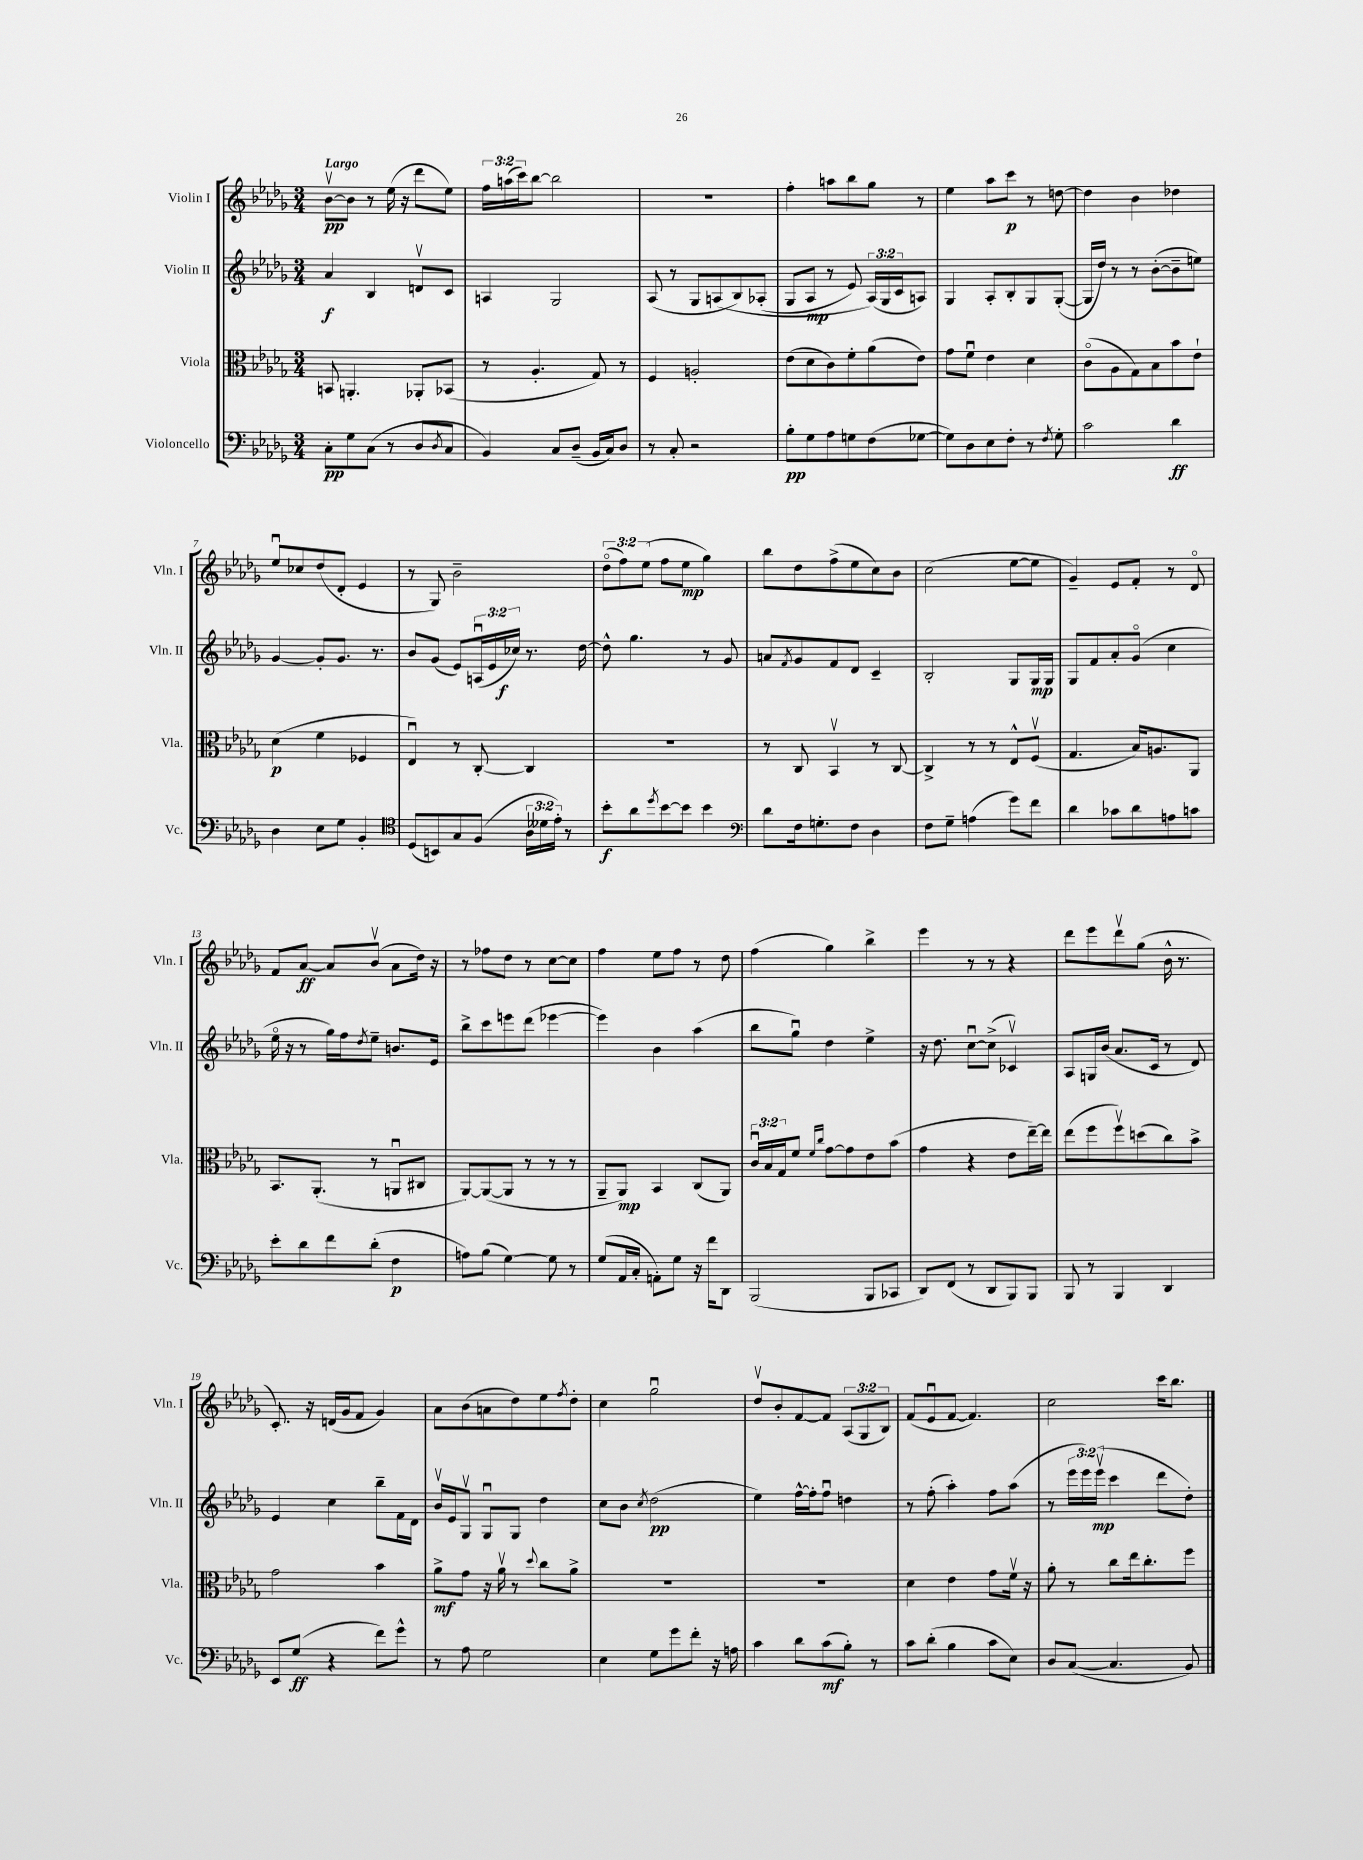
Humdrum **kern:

**kern	**kern	**kern	**kern
*staff4	*staff3	*staff2	*staff1
*clefF4	*clefC3	*clefG2	*clefG2
*k[b-e-a-d-g-]	*k[b-e-a-d-g-]	*k[b-e-a-d-g-]	*k[b-e-a-d-g-]
*M3/4	*M3/4	*M3/4	*M3/4
8C'	8BB	4a-	[8b-v
8G-	4.AA'	.	8b-]
(8C	.	4B-	8r
8r	.	.	(16ee-
.	.	.	16r
8D-	8AA-'	8dv	8ddd-
8qD-	.	.	.
8C	(8BB-	8c	8ee-)
=	=	=	=
4BB-)	8r	4A	24ff
.	.	.	(24aa
.	.	.	24ccc)
.	4.A-'	.	[8bb-
8C	.	2G-	2bb-]
(8D-~	.	.	.
16BB-	8G-)	.	.
16C)	.	.	.
8D-	8r	.	.
=	=	=	=
8r	4F	(8A-	2.r
8C'	.	8r	.
2r	2A'	8G-	.
.	.	&(8A	.
.	.	8B-)	.
.	.	(8A-'	.
=	=	=	=
8B-'	(8e-	8G-	4ff'
8G-	8d-	8A-	.
8A-	8c)	8r	8aa
8G	8f'	8e-)	8bb-
(8F	(8a-	(24A-&)	8gg-
.	.	24G-	.
.	.	24c	.
[8G-	8e-)	8A)	8r
=	=	=	=
8G-])	8g-	4G-	4ee-
8D-	8fu	.	.
8E-	4e-	8A-'	8aa-
8F'	.	8B-'	8ccc
8r	4d-	8G-	8r
8qF	.	.	.
8G-'	.	([8G-'	[8dd
=	=	=	=
2c	(8co	16G-]	4dd]
.	.	16dd-)	.
.	8A-	8r	.
.	8G-)	8r	4b-
.	8B-	([8b-'	.
4d-	8b-	8b-~]	4dd-
.	8e-`	8ee)	.
=	=	=	=
4D-	(4d-	[4g-	8ee-u
.	.	.	8cc-
8E-	4f	8g-']	(8dd-
8G-	.	8.g-	8d-'
4BB-'	4F-	.	4e-
.	.	8.r	.
=	=	=	=
*clefC4	*	*	*
(8D-	4E-u)	8b-	8r
8BB)	.	(8g-	8G-)
8G-	8r	8e-)	2b-~
(8F	[8C'	(24Au	.
.	.	24e-	.
.	.	24cc-)	.
24A-	4C]	8.r	.
24d--	.	.	.
24e-')	.	.	.
8r	.	.	.
.	.	[16dd-	.
=	=	=	=
8b-'	2.r	8dd-^^]	(12dd-o
.	.	.	12ff)
8a-	.	4.gg-	.
.	.	.	(12ee-
8qdd-	.	.	.
[8b-	.	.	8ff
8b-]	.	.	8ee-
4b-	.	8r	4gg-)
.	.	8g-	.
=	=	=	=
*clefF4	*	*	*
8d-	8r	8a	8bb-
.	.	8qf	.
16F	8C	8g-	8dd-
8.G'	.	.	.
.	4BB-v	8f	(8ff^
8F	.	8d-	8ee-
4D-	8r	4c~	8cc)
.	[8C	.	8b-
=	=	=	=
8F	4C^]	2B-'	(2cc
8G-~	.	.	.
(4A	8r	.	.
.	8r	.	.
8g-)	8E-^^	8G-	[8ee-
8f	(8Fv	16G-	8ee-]
.	.	16G-	.
=	=	=	=
4d-	4.G-	8G-	4g-~)
.	.	8f	.
8c-	.	8a-'	8e-
8d-	16B-)	(8g-o	8f'
.	8.A	.	.
8A	.	4cc	8r
8c	8AA-	.	8d-o
=	=	=	=
8e-'	8.BB-	16ee-o	8f
.	.	16r	.
8d-	.	8r	[8a-
.	(8.AA-'	.	.
8f	.	16gg-)	8a-]
.	.	16ff	.
.	.	8qdd-	.
(8d-'	8r	8ee-~	(8b-v
4F	8AAu	8.b	8a-
.	8C#	.	16dd-)
.	.	16e-	16r
=	=	=	=
8A)	[8AA-)	8bb-^	8r
(8B-	(8AA-_	8ccc	8ff-
[4G-)	8AA-]	8eee	8dd-
.	8r	(8ddd-	8r
8G-]	8r	[4eee-	[8cc
8r	8r	.	8cc]
=	=	=	=
(8G-	8AA-~	4eee-])	4ff
16AA-	8AA-)	.	.
16C'	.	.	.
8AA')	4BB-	4b-	8ee-
8G-	.	.	8ff
16r	(8C	(4aa-	8r
16f	.	.	.
8DD-	8AA-)	.	8dd-
=	=	=	=
(2BBB-	24cu	8bb-	(4ff
.	24B-	.	.
.	24G-	.	.
.	8f	8gg-u)	.
.	16qqf	.	.
.	16qqcc	.	.
.	[8g-	4dd-	4gg-)
.	8g-]	.	.
8BBB-	8e-	4ee-^	4bb-^
8CC-	(8b-	.	.
=	=	=	=
8DD-)	4g-	16r	4eee-
.	.	8.dd-	.
(8FF	.	.	.
8r	4r	[8ccu	8r
8DD-	.	(8cc^]	8r
8BBB-)	8e-	4c-v)	4r
8BBB-	[16ee-~)	.	.
.	16ee-]	.	.
=	=	=	=
8BBB-	(8ee-	8A-	8ddd-
8r	8ff	16G	8eee-
.	.	(16b-	.
4BBB-	8ffv)	8.a-	8ddd-v
.	(8dd	.	(8gg-
.	.	16c	.
4DD-	8cc)	8r	16b-^^
.	.	.	8.r
.	8b-^	8d-)	.
=	=	=	=
8EE-	2g-	4e-	8.c')
(8G-	.	.	.
.	.	.	16r
4r	.	4cc	(16d
.	.	.	16g-
.	.	.	8f
8f)	4b-	8bb-~	4g-)
8g-^^	.	16f	.
.	.	16d-	.
=	=	=	=
8r	8a-^	16b-v	8a-
.	.	16e-	.
8A-	8g-	8G-v	(8b-
2G-	16r	8G-u	8a
.	16a-v	.	.
.	8r	8G-	8dd-)
.	8qqdd-	.	.
.	8cc	4dd-	8ee-
.	.	.	8qff
.	8a-^	.	8dd-'
=	=	=	=
4E-	2.r	8cc	4cc
.	.	8b-	.
.	.	8qcc	.
8G-	.	(2dd-	2gg-u
8g-	.	.	.
8f'	.	.	.
16r	.	.	.
16A	.	.	.
=	=	=	=
4c	2.r	4ee-)	8dd-v
.	.	.	8b-'
8d-	.	[16ff^^	[8f
.	.	16ff']	.
(8c	.	8ffu	8f]
8B-')	.	4dd	(12A-
.	.	.	12G-
8r	.	.	.
.	.	.	12B-)
=	=	=	=
8c	4d-	8r	(8f
(8d-'	.	(8ff'	8e-u
4B-	4e-	4aa-')	[8f
.	.	.	4.f])
8c	8g-	8ff	.
8E-)	16fv	(8aa-	.
.	16r	.	.
=	=	=	=
8D-	8a-'	8r	2cc
([8C	8r	24eee-	.
.	.	24eee-)	.
.	.	(24eee-v	.
4.C]	8cc	4ccc	.
.	16ee-	.	.
.	8.cc'	.	.
.	.	8ddd-	16ccc
.	.	.	8.bb-
8BB-)	8ff	8dd-')	.
==	==	==	==
*-	*-	*-	*-
